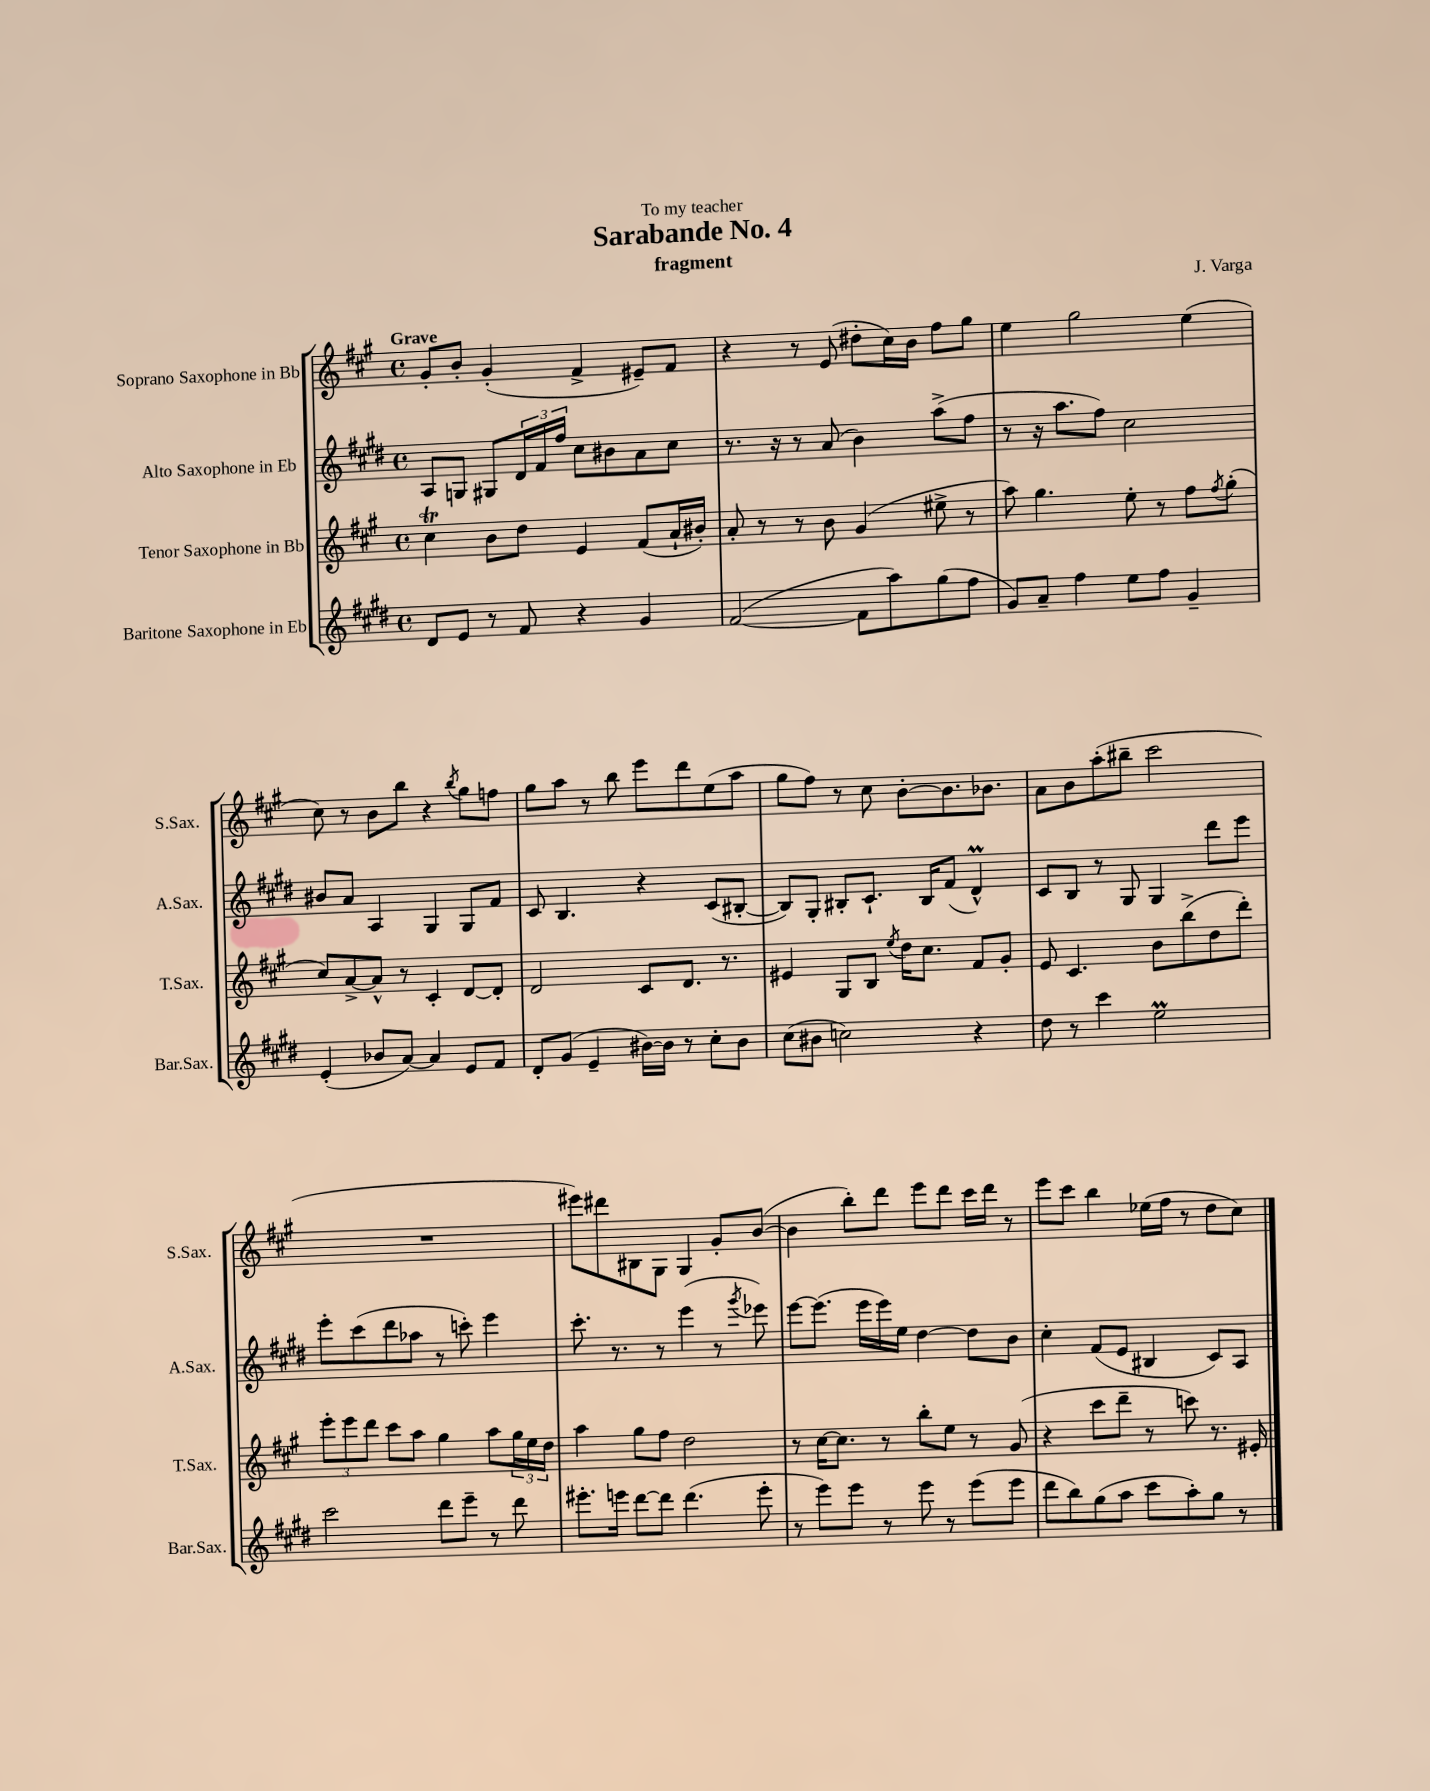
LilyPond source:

\header { title = "Sarabande No. 4" composer = "J. Varga" subtitle = "fragment" dedication = "To my teacher" }
<<
\new StaffGroup <<
\new Staff = "s0" \with { instrumentName = "Soprano Saxophone in Bb" shortInstrumentName = "S.Sax." } {
    \clef treble \key a \major \defaultTimeSignature \time 4/4 \tempo "Grave"
    gis'8-. b'8-. gis'4-.( fis'4-> eis'8--) fis'8 |
    r4 r8 e'8( dis''8-. cis''16) b'16 fis''8 gis''8 |
    e''4 gis''2 e''4( |
    cis''8) r8 b'8 b''8 r4 \acciaccatura { b''8 } gis''8 f''8 |
    gis''8 a''8 r8 b''8 e'''8 d'''8 e''8( a''8 |
    gis''8 fis''8) r8 cis''8 b'8~-. b'8. bes'8. |
    a'8 b'8 a''8-.( bis''8-- cis'''2 |
    R1 |
    eis'''8) dis'''8 bis8 gis8 gis4 gis'8-. b'8~( |
    b'4 b''8-.) d'''8 e'''8 d'''8 cis'''16 d'''16 r8 |
    e'''8 cis'''8 b''4 ees''16( fis''16 r8 d''8 cis''8) \bar "|." |
}
\new Staff = "s1" \with { instrumentName = "Alto Saxophone in Eb" shortInstrumentName = "A.Sax." } {
    \clef treble \key e \major \defaultTimeSignature \time 4/4
    a8 g8 gis8 \tuplet 3/2 { dis'16 fis'16 fis''16 } cis''8 bis'8 a'8 cis''8 |
    r8. r16 r8 a'8( b'4) a''8->( fis''8 |
    r8 r16 a''8. fis''8) cis''2 |
    bis'8 a'8 a4 gis4 gis8 fis'8 |
    cis'8 b4. r4 cis'8( bis8~-. |
    bis8) gis8-. bis8-. cis'8.-! bis16 fis'8( dis'4-^\prall) |
    cis'8 b8 r8 gis8 gis4 dis'''8 e'''8 |
    e'''8-. cis'''8( dis'''8 aes''8 r8 c'''8-.) e'''4 |
    cis'''8.-. r8. r8 e'''4( r8 \acciaccatura { gis'''8 } ees'''8) |
    e'''8~ e'''8.( e'''16 e'''16) e''16 dis''4~ dis''8 b'8 |
    cis''4-. fis'8( e'8 bis4 cis'8) a8 \bar "|." |
}
\new Staff = "s2" \with { instrumentName = "Tenor Saxophone in Bb" shortInstrumentName = "T.Sax." } {
    \clef treble \key a \major \defaultTimeSignature \time 4/4
    cis''4\trill b'8 d''8 e'4 fis'8( a'16-! bis'16-.) |
    a'8-. r8 r8 b'8 gis'4( eis''8-> r8 |
    a''8) gis''4. e''8-. r8 fis''8 \acciaccatura { fis''8 } gis''8-.( |
    cis''8) a'8~-> a'8-^ r8 cis'4-. d'8~ d'8-. |
    d'2 cis'8 d'8. r8. |
    eis'4 gis8 b8 \acciaccatura { e''8 } d''16 cis''8. fis'8 gis'8-. |
    e'8 cis'4. b'8 b''8->( d''8 d'''8-.) |
    \tuplet 3/2 { e'''8-. e'''8 d'''8 } cis'''8 a''8 gis''4 a''8 \tuplet 3/2 { gis''16 e''16 d''16 } |
    a''4 gis''8 fis''8 d''2 |
    r8 cis''16~ cis''8. r8 b''8-. e''8 r8 gis'8( |
    r4 cis'''8 d'''8-- r8 c'''8) r8. eis'16-. \bar "|." |
}
\new Staff = "s3" \with { instrumentName = "Baritone Saxophone in Eb" shortInstrumentName = "Bar.Sax." } {
    \clef treble \key e \major \defaultTimeSignature \time 4/4
    dis'8 e'8 r8 fis'8 r4 gis'4 |
    fis'2~( fis'8 a''8) gis''8( fis''8 |
    gis'8) a'8-- fis''4 e''8 fis''8 gis'4-- |
    e'4-.( bes'8 a'8~) a'4 e'8 fis'8 |
    dis'8-. gis'8( e'4-- bis'16~) bis'16 r8 cis''8-. bis'8 |
    cis''8( bis'8 c''2) r4 |
    dis''8 r8 cis'''4 e''2\prall |
    cis'''2 dis'''8 e'''8-- r8 dis'''8 |
    eis'''8.-. e'''16 dis'''8~ dis'''8 dis'''4.( e'''8-. |
    r8 e'''8) e'''8 r8 e'''8 r8 e'''8( e'''8 |
    dis'''8 b''8) gis''8( a''8 cis'''8 a''8-.) gis''8 r8 \bar "|." |
}
>>
>>
\layout { \context { \Score \remove "Bar_number_engraver" } }
